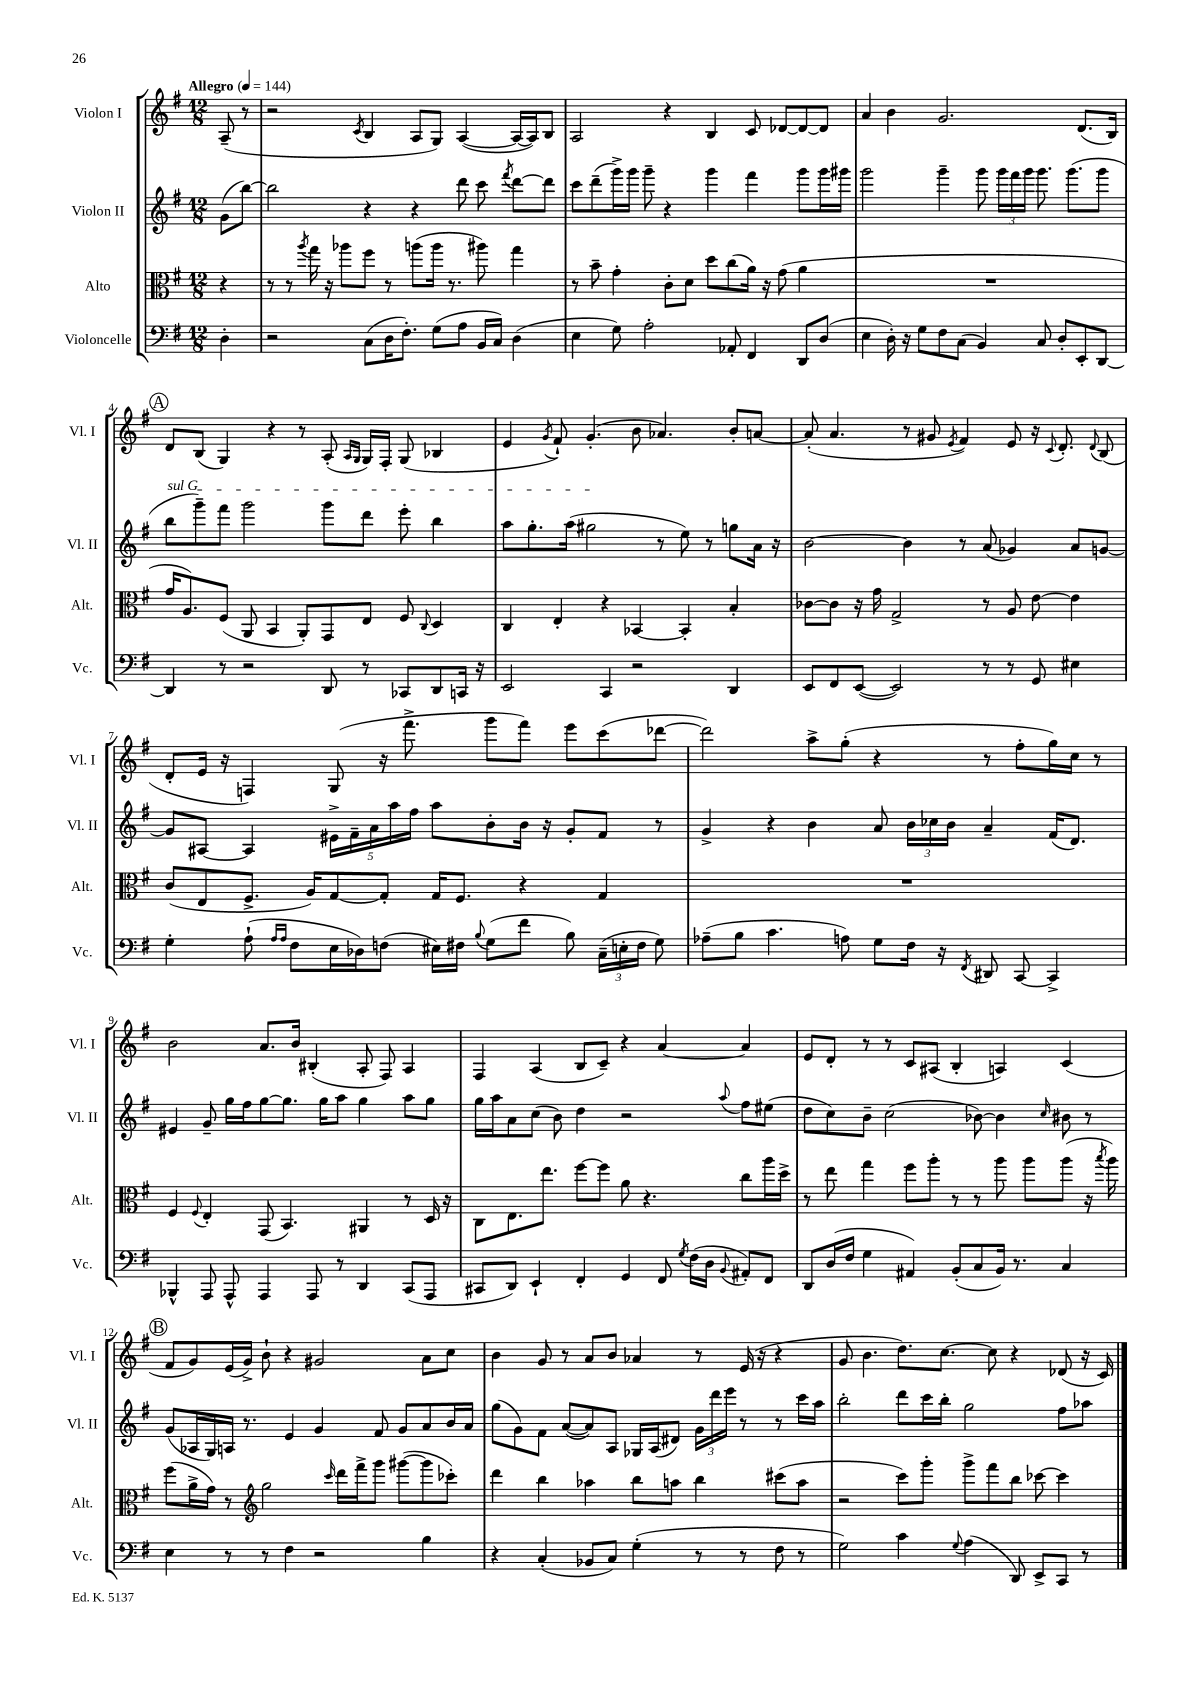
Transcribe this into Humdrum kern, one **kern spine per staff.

**kern	**kern	**kern	**kern
*staff4	*staff3	*staff2	*staff1
*clefF4	*clefC3	*clefG2	*clefG2
*k[f#]	*k[f#]	*k[f#]	*k[f#]
*M12/8	*M12/8	*M12/8	*M12/8
*MM144	*MM144	*MM144	*MM144
4D'\	4r	(8g\L	(8A~/
.	.	[8bb\J)	8r
=	=	=	=
2r	8r	2bb\]	2r
.	8r	.	.
.	8qaa/	.	.
.	16gg\	.	.
.	16r	.	.
.	8aa-\L	.	.
.	.	.	8qc/
(8C\L	8ff#\J	4r	4B/
16D\K	8r	.	.
8.F#'\J)	.	.	.
.	(8aa\L	4r	8A/L
(8G\L	16aa\Jk	.	8G/J)
.	8.r	.	.
8A\J	.	8ddd\	([4A/
16BB/LL	8aa#\)	8ccc\	.
16C/JJ)	.	.	.
.	.	8qfff#/	.
(4D\	4gg\	[8ddd\L	16A/_LL
.	.	.	16A/]J)
.	.	8ddd\]J	8B/J
=	=	=	=
4E\	8r	8ccc\L	2A/
.	8b~\	(8ddd~\	.
8G\)	4g'\	16ggg^\L)	.
.	.	16ggg\JJ	.
2A'\	.	8ggg~\	.
.	8c'\L	4r	4r
.	8d\J	.	.
.	8dd\L	4ggg\	4B/
8AA-'/	(8cc\	.	.
4FF#/	16a\Jk)	4fff#\	8c/
.	16r	.	.
.	(8g\	.	[8d-/L
8DD/L	4a\	8ggg\L	8d-/_
(8D/J	.	16ggg\L	8d-/]J
.	.	16ggg#\JJ	.
=	=	=	=
4E\	1.r	2ggg\	4a/
16D'\)	.	.	4b\
16r	.	.	.
8G\L	.	.	.
8F#\	.	4ggg~\	2.g/
(8C\J	.	.	.
4BB/)	.	8ggg\	.
.	.	24ggg\LL	.
.	.	24fff#\	.
.	.	24ggg\JJ	.
8C/	.	8.ggg\	.
8D'/L	.	.	.
.	.	(8.ggg\L	.
8EE'/	.	.	(8.d/L
[8DD/J	.	8ggg\J	.
.	.	.	16B/Jk)
=	=	=	=
4DD/]	16g/LK	8bb\L	8d/L
.	8.A/)	.	.
.	.	8ggg~\)	(8B/J
8r	(8F#/J	8fff#\J	4G/)
2r	8AA/	2ggg\	.
.	4BB/	.	4r
.	8AA'/L)	.	8r
8DD/	8GG/	8ggg\L	(8A'/
.	.	.	16qqA/LL
.	.	.	16qqG/JJ
8r	8E/J	8ddd\J	16G/LL)
.	.	.	16F#'/JJ
8CC-/L	8F#/	8eee'\	(8G/
.	8qqC/	.	.
8DD/	4D/	4bb\	4B-/
16CC/Jk	.	.	.
16r	.	.	.
=	=	=	=
2EE/	4C/	8aa\L	4e/
.	.	8.gg'\	.
.	.	.	8qg/
.	4E'/	.	8f#`/)
.	.	(16aa\Jk	.
.	.	2gg#\	(4.g'/
4CC/	4r	.	.
2r	[4BB-/	.	8b\
.	.	8r	4.a-/)
.	4BB-'/]	8ee\)	.
.	.	8r	.
4DD/	4B'/	8gg\L	8b'/L
.	.	16a\Jk	[8a/J
.	.	16r	.
=	=	=	=
8EE/L	[8c-\L	[2b\	(8a'/]
8FF#/	8c-\]J	.	4.a/
([8EE/J	16r	.	.
.	16g\	.	.
2EE/])	2G^/	.	.
.	.	4b\]	8r
.	.	.	8g#/
.	.	.	8qe/
.	.	8r	4f#/)
8r	8r	(8a/	.
8r	8A/	4g-/)	8e/
8GG/	[8e\	.	16r
.	.	.	8qqc/
.	.	.	8.d'/
4E#\	4e\]	8a/L	.
.	.	.	8qqd/
.	.	[8g/J	(8B/
=	=	=	=
4G'\	(8c/L	8g/]L	8d'/L
.	8E/	[8A#/J	16e/Jk
.	.	.	16r
(8A`\	8.F#^/J	4A#/]	4F/)
16qqA/LL	.	.	.
16qqA/JJ	.	.	.
8F#\L	.	.	.
.	16A/LK)	.	.
16E\L	[8G/	20e#^\LL	(8G/
.	.	20f#~\	.
16D-\J)	.	.	.
.	.	20a\	.
(8F\J	8G'/]J	.	16r
.	.	20aa\	.
.	.	.	8.fff#^\
.	.	20ff#\JJ	.
16E#\LL)	16G/LK	8aa\L	.
16F#\JJ	8.F#/J	.	.
8qqB/	.	.	.
(8G\L	.	8b'\	8ggg\L
8f#\J	4r	16b\Jk	8fff#\J)
.	.	16r	.
8B\)	.	8g'/L	8eee\L
(24C~\LL	4G/	8f#/J	(8ccc\
24E'\	.	.	.
24F#\JJ	.	.	.
8G\)	.	8r	[8ddd-\J
=	=	=	=
(8A-~\L	1.r	4g^/	2ddd-\])
8B\J	.	.	.
4.c\	.	4r	.
.	.	4b\	8aa^\L
8A\)	.	.	(8gg'\J
8G\L	.	8a/	4r
16F#\Jk	.	24b\LL	.
.	.	24cc-\	.
16r	.	.	.
.	.	24b\JJ	.
8qFF#/	.	.	.
8DD#/	.	4a~/	8r
[8CC/	.	.	8ff#'\L
4CC^/]	.	(16f#/LK	16gg\L)
.	.	8.d/J)	16cc\JJ
.	.	.	8r
=	=	=	=
4BBB-^^/	4F#/	4e#/	2b\
.	8qqF#/	.	.
8AAA/	4E'/	8g~/	.
8AAA^^/	.	16gg\LL	.
.	.	16ff#\J	.
4AAA/	(8GG/	[8gg\	8.a/L
.	4.BB/)	8.gg\]J	.
.	.	.	16b/Jk
8AAA/	.	.	(4B#'/
.	.	16gg\LK	.
8r	.	8aa\J	.
4DD/	4AA#/	4gg\	8A'/
.	.	.	8F#/)
(8CC/L	8r	8aa\L	4A/
8AAA/J	16D/	8gg\J	.
.	16r	.	.
=	=	=	=
8CC#/L	8C\L	16gg\LL	4F#/
.	.	16aa\J	.
8DD/J)	8.E\	8a\	.
4EE`/	.	(8cc\J	(4A/
.	8.ee\J	.	.
.	.	8b\)	.
4FF#'/	[8ff#\L	4dd\	8B/L
.	8ff#\]J	.	8c~/J)
4GG/	8a\	2r	4r
.	4.r	.	.
8FF#/	.	.	[4a/
8qG/	.	.	.
(16F#\LL	.	.	.
16D\JJ	.	.	.
8qqBB/	.	8qqaa/	.
8AA#'/L)	8cc\L	8ff#\L	4a/]
8FF#/J	16aa\L	(8ee#\J	.
.	16dd^\JJ	.	.
=	=	=	=
8DD/L	8r	8dd\L	8e/L
(16D/L	8ee\	8cc\)	8d'/J
16F#/JJ	.	.	.
4G\	4gg\	8b~\J	8r
.	.	(2cc\	8r
4AA#/)	8ff#\L	.	8c/L
.	8aa'\J	.	(8A#/J
(8BB'/L	8r	.	4B'/
8C/	8r	[8b-\)	.
16BB/Jk)	8aa\	4b-\]	4A/)
8.r	.	.	.
.	8aa\L	.	.
.	.	16qqcc/	.
4C/	(8aa\J	8b#\	(4c/
.	16r	8r	.
.	8qbb/	.	.
.	16aa\)	.	.
=	=	=	=
4E\	(8ff#\L	(8g/L	8f#/L
.	16a^\L	16A-/L	8g/)
.	16g\JJ)	16G/)	.
8r	8r	16A/JJ	(16e/L
.	.	8.r	16g^/JJ)
*	*clefG2	*	*
8r	2gg\	.	8b`\
4F#\	.	4e/	4r
2r	.	4g/	2g#/
.	16qqccc/	.	.
.	16ddd\LL	.	.
.	16fff#^\J	.	.
.	8ggg\J	8f#/	.
.	([8ggg#\L	8g/L	.
4B\	8ggg#\]	8a/	8a\L
.	8ccc-'\J)	16b/L	8cc\J
.	.	16a/JJ	.
=	=	=	=
4r	4ddd\	(8gg\L	4b\
.	.	8g\)	.
(4C'/	4bb\	8f#\J	8g/
.	.	([8a/L	8r
8BB-/L	4aa-\	8a/])	8a/L
8C/J)	.	8A/J	8b/J
(4G'\	8bb\L	16G-/LL	4a-/
.	.	(16A/J	.
.	8aa\J	8d#/J)	.
8r	4bb\	24g\LL	8r
.	.	24ddd\	.
.	.	24eee\JJ	.
8r	.	8r	(16e/
.	.	.	16r
8F#\	(8ccc#\L	8r	4r
8r	8aa\J	16ccc\LL	.
.	.	16aa\JJ	.
=	=	=	=
2G\)	2r	2bb'\	8g/
.	.	.	4.b\
4c\	8ccc\L)	8ddd\L	8.dd\L)
.	8ggg'\J	16ccc\L	.
.	.	16bb'\JJ	[8.cc\J
8qqG/	.	.	.
(4A\	8ggg^\L	2gg\	.
.	8fff#\	.	8cc\]
8DD/)	8bb\J	.	4r
8EE^/L	[8ccc-\	.	.
8CC/J	4ccc-\]	8ff#\L	(8d-/
8r	.	8aa-\J	16r
.	.	.	16c/)
==	==	==	==
*-	*-	*-	*-
